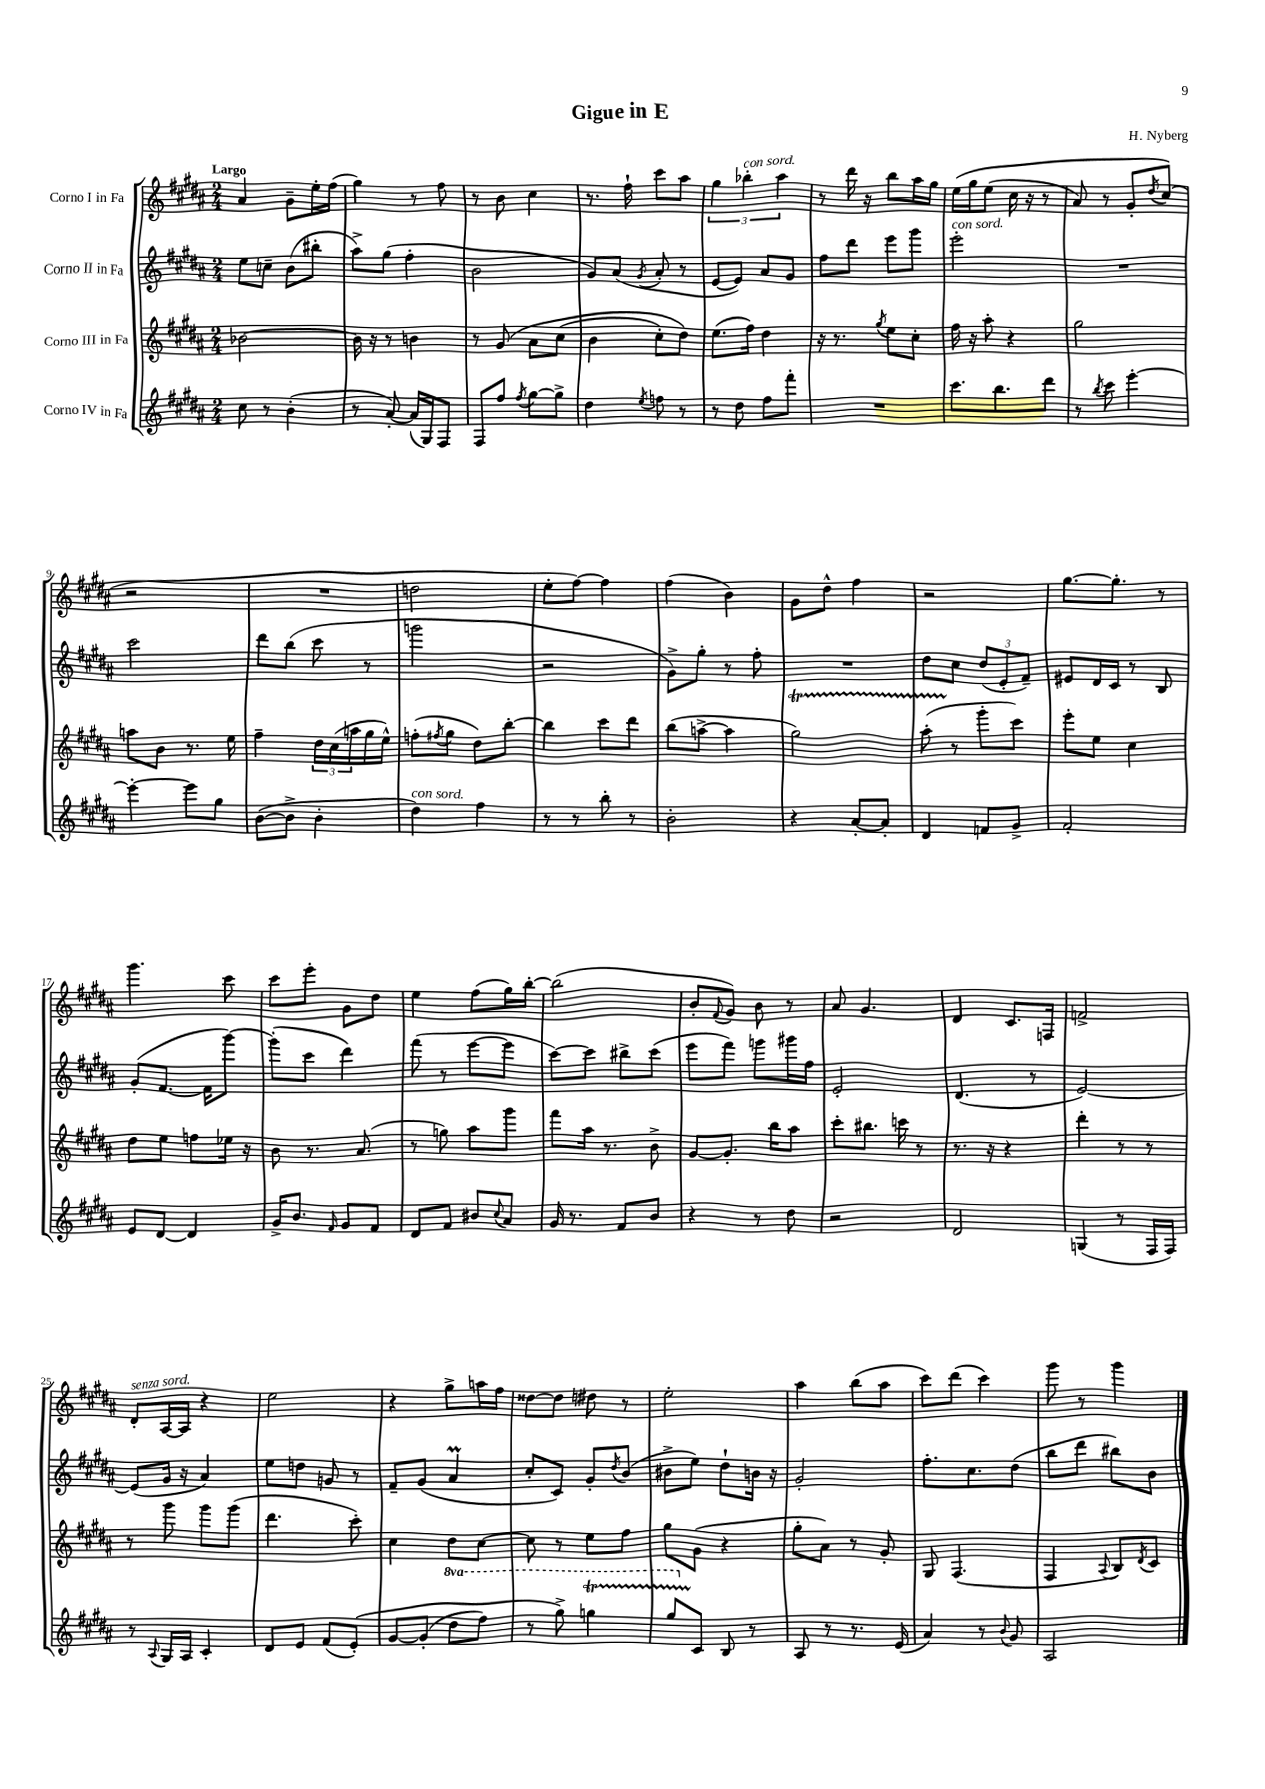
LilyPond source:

\header { title = "Gigue in E" composer = "H. Nyberg" }
<<
\new StaffGroup <<
\new Staff = "s0" \with { instrumentName = "Corno I in Fa" } {
    \clef treble \key b \major \numericTimeSignature \time 2/4 \tempo "Largo"
    ais'4 gis'8-- e''16-. fis''16( |
    gis''4) r8 fis''8 |
    r8 b'8 cis''4 |
    r8. fis''16-! cis'''8 ais''8 |
    \tuplet 3/2 { gis''4 bes''4-.^\markup { \italic "con sord." } ais''4 } |
    r8 dis'''16 r16 b''8 ais''16 gis''16 |
    e''16\( gis''16 e''8( cis''16 r16 r8 |
    ais'8) r8 gis'8-. \acciaccatura { dis''8 } cis''8(\) |
    r2 |
    R2 |
    d''2 |
    e''8-. fis''8~) fis''4 |
    fis''4( b'4) |
    gis'8 dis''8-^ fis''4 |
    r2 |
    gis''8.~ gis''8.-. r8 |
    gis'''4. cis'''8 |
    cis'''8 e'''8-. gis'8 dis''8 |
    e''4 fis''8( gis''16) b''16~-. |
    b''2( |
    b'8-. \appoggiatura { fis'8 } gis'8) b'8 r8 |
    ais'8 gis'4. |
    dis'4 cis'8. f16 |
    f'2-> |
    dis'8-.^\markup { \italic "senza sord." } ais16~ ais16 r4 |
    e''2 |
    r4 gis''8-> a''16 fis''16 |
    disis''8~ disis''8 dis''8 r8 |
    e''2-. |
    ais''4 b''8( ais''8 |
    cis'''8) dis'''8( cis'''4) |
    gis'''8 r8 gis'''4 \bar "|." |
}
\new Staff = "s1" \with { instrumentName = "Corno II in Fa" } {
    \clef treble \key b \major \numericTimeSignature \time 2/4
    e''8 c''8-- b'8( bis''8-. |
    ais''8->) gis''8( fis''4-. |
    b'2 |
    gis'8) ais'8( \acciaccatura { gis'8 } ais'8-. r8 |
    e'8~ e'8) ais'8 gis'8 |
    fis''8 dis'''8 e'''8 gis'''8 |
    e'''2-.^\markup { \italic "con sord." } |
    R2 |
    cis'''2 |
    dis'''8 b''8( cis'''8 r8 |
    g'''2 |
    r2 |
    gis'8->) gis''8-. r8 fis''8-. |
    R2 |
    dis''8 cis''8 \tuplet 3/2 { dis''8( e'8-. fis'8--) } |
    eis'8 dis'16 cis'16 r8 b8 |
    gis'8-.( fis'8.~ fis'16 gis'''8~) |
    gis'''8-.( cis'''8 dis'''4) |
    fis'''8( r8 e'''8~ e'''8 |
    cis'''8~) cis'''8 bis''8-> cis'''8( |
    e'''8 fis'''8) g'''8 gis'''16 fis''16 |
    e'2-. |
    dis'4.( r8 |
    e'2~) |
    e'8( gis'16 r16 ais'4) |
    e''8 d''8 g'8 r8 |
    fis'8-- gis'8( ais'4\prall |
    cis''8-. cis'8) gis'8-. \acciaccatura { dis''8 } b'8( |
    bis'8-> e''8) dis''8-! b'16 r16 |
    gis'2-. |
    fis''8.-. cis''8. dis''8( |
    b''8 dis'''8 bis''8) b'8 \bar "|." |
}
\new Staff = "s2" \with { instrumentName = "Corno III in Fa" } {
    \clef treble \key b \major \numericTimeSignature \time 2/4
    bes'2~ |
    bes'16 r16 r8 b'4 |
    r8 gis'8\( ais'8 cis''8( |
    b'4 cis''8-.) dis''8\) |
    e''8.( fis''16) dis''4 |
    r16 r8. \acciaccatura { gis''8 } e''8 cis''8-. |
    fis''16 r16 ais''8-. r4 |
    gis''2 |
    a''8 b'8 r8. e''16 |
    fis''4-- \tuplet 3/2 { dis''16 cis''16( a''16 } gis''16 e''16-^) |
    f''8-.( \acciaccatura { fis''8 } gis''8 dis''8) b''8~-. |
    b''4 cis'''8 dis'''8 |
    b''8( a''8~-> a''4 |
    gis''2\startTrillSpan) |
    ais''8-.( r8\stopTrillSpan gis'''8-. cis'''8) |
    e'''8-. e''8 cis''4 |
    dis''8 e''8 f''8 ees''16 r16 |
    b'8 r8. ais'8.( |
    r8 g''8) ais''8 gis'''8 |
    fis'''8 ais''16 r8. b'8-> |
    gis'8~ gis'8.-. b''16 ais''8 |
    cis'''8-. bis''8. c'''16 r8 |
    r8. r16 r4 |
    dis'''4-. r8 r8 |
    r8 gis'''8 gis'''8 gis'''8( |
    dis'''4. cis'''8-.) |
    cis''4 dis''8 cis''8~ |
    cis''8 r8 e''8 fis''8 |
    gis''8 gis'8( r4 |
    gis''8-. ais'8) r8 gis'8-. |
    gis8 fis4.( |
    fis4 \appoggiatura { ais8 } b8) \acciaccatura { dis'8 } cis'8 \bar "|." |
}
\new Staff = "s3" \with { instrumentName = "Corno IV in Fa" } {
    \clef treble \key b \major \numericTimeSignature \time 2/4 \set Staff.ottavationMarkups = #ottavation-simple-ordinals
    cis''8 r8 b'4-.( |
    r8 ais'8~-.) ais'16( gis16) fis8 |
    fis8 fis''8 \acciaccatura { fis''8 } gis''8~ gis''8-> |
    dis''4 \acciaccatura { e''8 } f''8 r8 |
    r8 dis''8 fis''8 fis'''8-. |
    R2 |
    cis'''8. b''8. dis'''8 |
    r8 \acciaccatura { b''8 } cis'''8 e'''4~-. |
    e'''4~-. e'''8 gis''8 |
    b'8~( b'8-> b'4-. |
    dis''4^\markup { \italic "con sord." }) fis''4 |
    r8 r8 b''8-. r8 |
    b'2-. |
    r4 ais'8~-. ais'8-. |
    dis'4 f'8 gis'8-> |
    fis'2-. |
    e'8 dis'8~ dis'4 |
    gis'16-> b'8. \grace { fis'16 } gis'8 fis'8 |
    dis'8 fis'8 bis'8 \appoggiatura { cis''8 } ais'8 |
    gis'16 r8. fis'8 b'8 |
    r4 r8 dis''8 |
    r2 |
    dis'2 |
    g4( r8 fis16 fis16) |
    r8 \appoggiatura { ais8 } gis16 ais16 cis'4-. |
    dis'8 e'8 fis'8( e'8-.)\( |
    gis'8~ gis'8-.( \ottava #1 dis'''8 fis'''8) |
    r8 gis'''8->\) g'''4\startTrillSpan |
    gis'''8 \ottava #0 cis'8\stopTrillSpan b8 r8 |
    ais8 r8 r8. e'16( |
    ais'4) r8 \appoggiatura { b'8 } gis'8 |
    ais2 \bar "|." |
}
>>
>>
